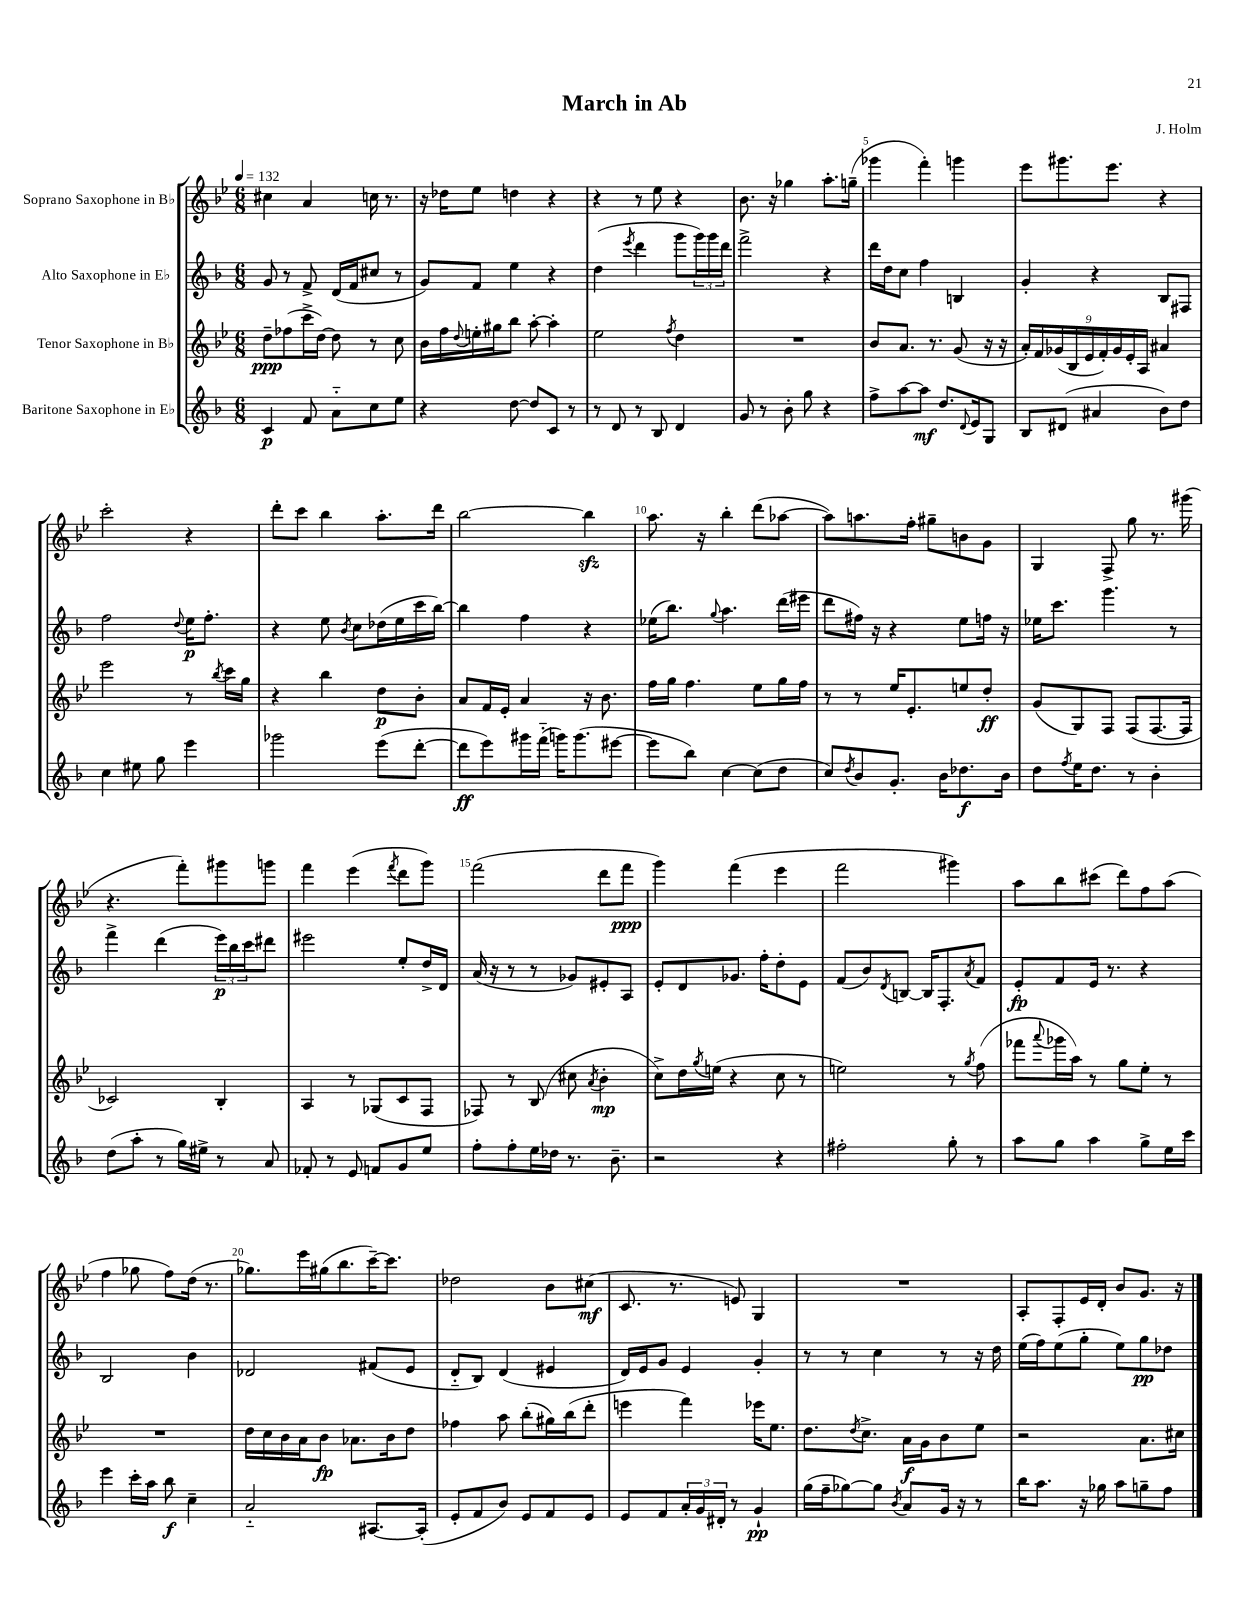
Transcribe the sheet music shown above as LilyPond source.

\header { title = "March in Ab" composer = "J. Holm" }
<<
\new StaffGroup <<
\new Staff = "s0" \with { instrumentName = "Soprano Saxophone in Bb" } {
    \clef treble \key bes \major \numericTimeSignature \time 6/8 \tempo 4 = 132
    cis''4 a'4 c''16 r8. |
    r16 des''16 ees''8 d''4 r4 |
    r4 r8 ees''8 r4 |
    bes'8. r16 ges''4 a''8.-. g''16--( |
    ges'''4 f'''4-.) g'''4 |
    ees'''8 gis'''8. ees'''8. r4 |
    c'''2-. r4 |
    d'''8-. c'''8 bes''4 a''8.-. d'''16 |
    bes''2~ bes''4\sfz |
    a''8. r16 bes''4-. d'''8( aes''8~ |
    aes''8) a''8. f''16-. gis''8-- b'8 g'8 |
    g4 f8-> g''8 r8. gis'''16( |
    r4. f'''8-.) gis'''8 g'''8 |
    f'''4 ees'''4( \acciaccatura { f'''8 } d'''8 g'''8) |
    f'''2( d'''8 f'''8\ppp |
    g'''4) f'''4( ees'''4 |
    f'''2 gis'''4) |
    a''8 bes''8 cis'''8( d'''8) f''8 a''8( |
    f''4 ges''8 f''8) d''16( r8. |
    ges''8.) ees'''16 gis''16( bes''8. c'''16~--) c'''8. |
    des''2 bes'8 cis''8\mf( |
    c'8. r8. e'8) g4 |
    R2. |
    a8-. f8-. ees'16 d'16-. bes'8 g'8. r16 \bar "|." |
}
\new Staff = "s1" \with { instrumentName = "Alto Saxophone in Eb" } {
    \clef treble \key f \major \numericTimeSignature \time 6/8
    g'8 r8 f'8-> d'16( f'16 cis''8 r8 |
    g'8) f'8 e''4 r4 |
    d''4( \acciaccatura { e'''8 } d'''4 g'''8 \tuplet 3/2 { g'''16) g'''16 d'''16 } |
    f'''2-> r4 |
    d'''16 d''16 c''8 f''4 b4 |
    g'4-. r4 bes8 fis8 |
    f''2 \appoggiatura { d''8 } e''16\p f''8.-. |
    r4 e''8 \acciaccatura { bes'8 } c''8 des''16( e''16 c'''16 bes''16~) |
    bes''4 f''4 r4 |
    ees''16( bes''8.) \appoggiatura { g''8 } a''4. d'''16( eis'''16 |
    d'''8 fis''16) r16 r4 e''8 f''16 r16 |
    ees''16 c'''8. g'''4. r8 |
    f'''4-> d'''4( \tuplet 3/2 { e'''16\p) bes''16 c'''16 } dis'''8 |
    eis'''2 e''8-. d''16-> d'16 |
    a'16( r16 r8 r8 ges'8) eis'8-. a8 |
    e'8-. d'8 ges'8. f''16-. d''8-. e'8 |
    f'8( bes'8) \acciaccatura { d'8 } b8~ b16 f8.-. \acciaccatura { a'8 } f'8 |
    e'8-.\fp f'8 e'16 r8. r4 |
    bes2 bes'4 |
    des'2 fis'8( e'8 |
    d'8-_ bes8) d'4( eis'4 |
    d'16) e'16 g'8 e'4 g'4-. |
    r8 r8 c''4 r8 r16 d''16 |
    e''16( f''16) e''8( g''8-. e''8) g''8\pp des''8 \bar "|." |
}
\new Staff = "s2" \with { instrumentName = "Tenor Saxophone in Bb" } {
    \clef treble \key bes \major \numericTimeSignature \time 6/8
    d''8--\ppp fes''8( c'''16-> d''16~) d''8 r8 c''8 |
    bes'16 f''16 \appoggiatura { d''8 } e''16-. gis''16 bes''8 a''8~-. a''4-. |
    ees''2 \acciaccatura { f''8 } d''4 |
    R2. |
    bes'8 a'8. r8. g'8( r16 r16 |
    \tuplet 9/8 { a'16-.) f'16 ges'16( bes16 ees'16 f'16-.) ges'16 ees'16-. a16 } ais'4 |
    ees'''2 r8 \acciaccatura { bes''8 } c'''16 g''16 |
    r4 bes''4 d''8\p bes'8-. |
    a'8 f'16 ees'16-. a'4 r16 bes'8. |
    f''16 g''16 f''4. ees''8 g''16 f''16 |
    r8 r8 ees''16 ees'8.-. e''8 d''8-.\ff |
    g'8( g8) f8 f8( f8.~ f16 |
    ces'2) bes4-. |
    a4 r8 ges8( c'8 f8 |
    fes8) r8 bes8( cis''8 \acciaccatura { a'8 } bes'4-.\mp |
    c''8->) d''16 \acciaccatura { g''8 } e''16( r4 c''8 r8 |
    e''2) r8 \acciaccatura { g''8 } f''8( |
    fes'''8 \appoggiatura { a'''8 } ges'''16 a''16) r8 g''8 ees''8-. r8 |
    R2. |
    d''16 c''16 bes'16 a'16 bes'8\fp aes'8. bes'16 d''8 |
    fes''4 a''8 bes''8-.( gis''16) bes''16( d'''8-. |
    e'''4 f'''4) ees'''16 ees''8. |
    d''8. \acciaccatura { d''8 } c''8.-> a'16\f g'16 bes'8 ees''8 |
    r2 a'8. cis''16 \bar "|." |
}
\new Staff = "s3" \with { instrumentName = "Baritone Saxophone in Eb" } {
    \clef treble \key f \major \numericTimeSignature \time 6/8
    c'4\p f'8 a'8-_ c''8 e''8 |
    r4 d''8~ d''8 c'8 r8 |
    r8 d'8 r8 bes8 d'4 |
    g'8 r8 bes'8-. g''8 r4 |
    f''8-> a''8~ a''8\mf d''8. \appoggiatura { d'8 } e'16 g8 |
    bes8 dis'8( ais'4 bes'8) d''8 |
    c''4 eis''8 g''8 e'''4 |
    ges'''2 e'''8( d'''8~-. |
    d'''8\ff e'''8) gis'''16 f'''16-_( g'''16) g'''8.( eis'''8~ |
    eis'''8 bes''8) c''4~ c''8( d''8 |
    c''8) \acciaccatura { d''8 } bes'8 g'8.-. bes'16 des''8.\f bes'16 |
    d''8 \acciaccatura { f''8 } e''16 d''8. r8 bes'4-. |
    d''8( a''8-. r8 g''16) eis''16-> r8 a'8 |
    fes'8-. r8 e'8 f'8 g'8 e''8 |
    f''8-. f''8-. e''16 des''16 r8. bes'8.-- |
    r2 r4 |
    fis''2-. g''8-. r8 |
    a''8 g''8 a''4 g''8-> e''16 c'''16 |
    e'''4 c'''16-. a''16 bes''8\f c''4-- |
    a'2-_ ais8.~ ais16-.( |
    e'8-. f'8 bes'8) e'8 f'8 e'8 |
    e'8 f'8 \tuplet 3/2 { a'16-. g'16 dis'16-. } r8 g'4-!\pp |
    g''16( f''16-- ges''8~) ges''8 \acciaccatura { bes'8 } a'8 g'16 r16 r8 |
    bes''16 a''8. r16 ges''16 a''8 g''8-- f''8 \bar "|." |
}
>>
>>
\layout { \context { \Score \override BarNumber.break-visibility = ##(#f #t #t) barNumberVisibility = #(every-nth-bar-number-visible 5) } }
